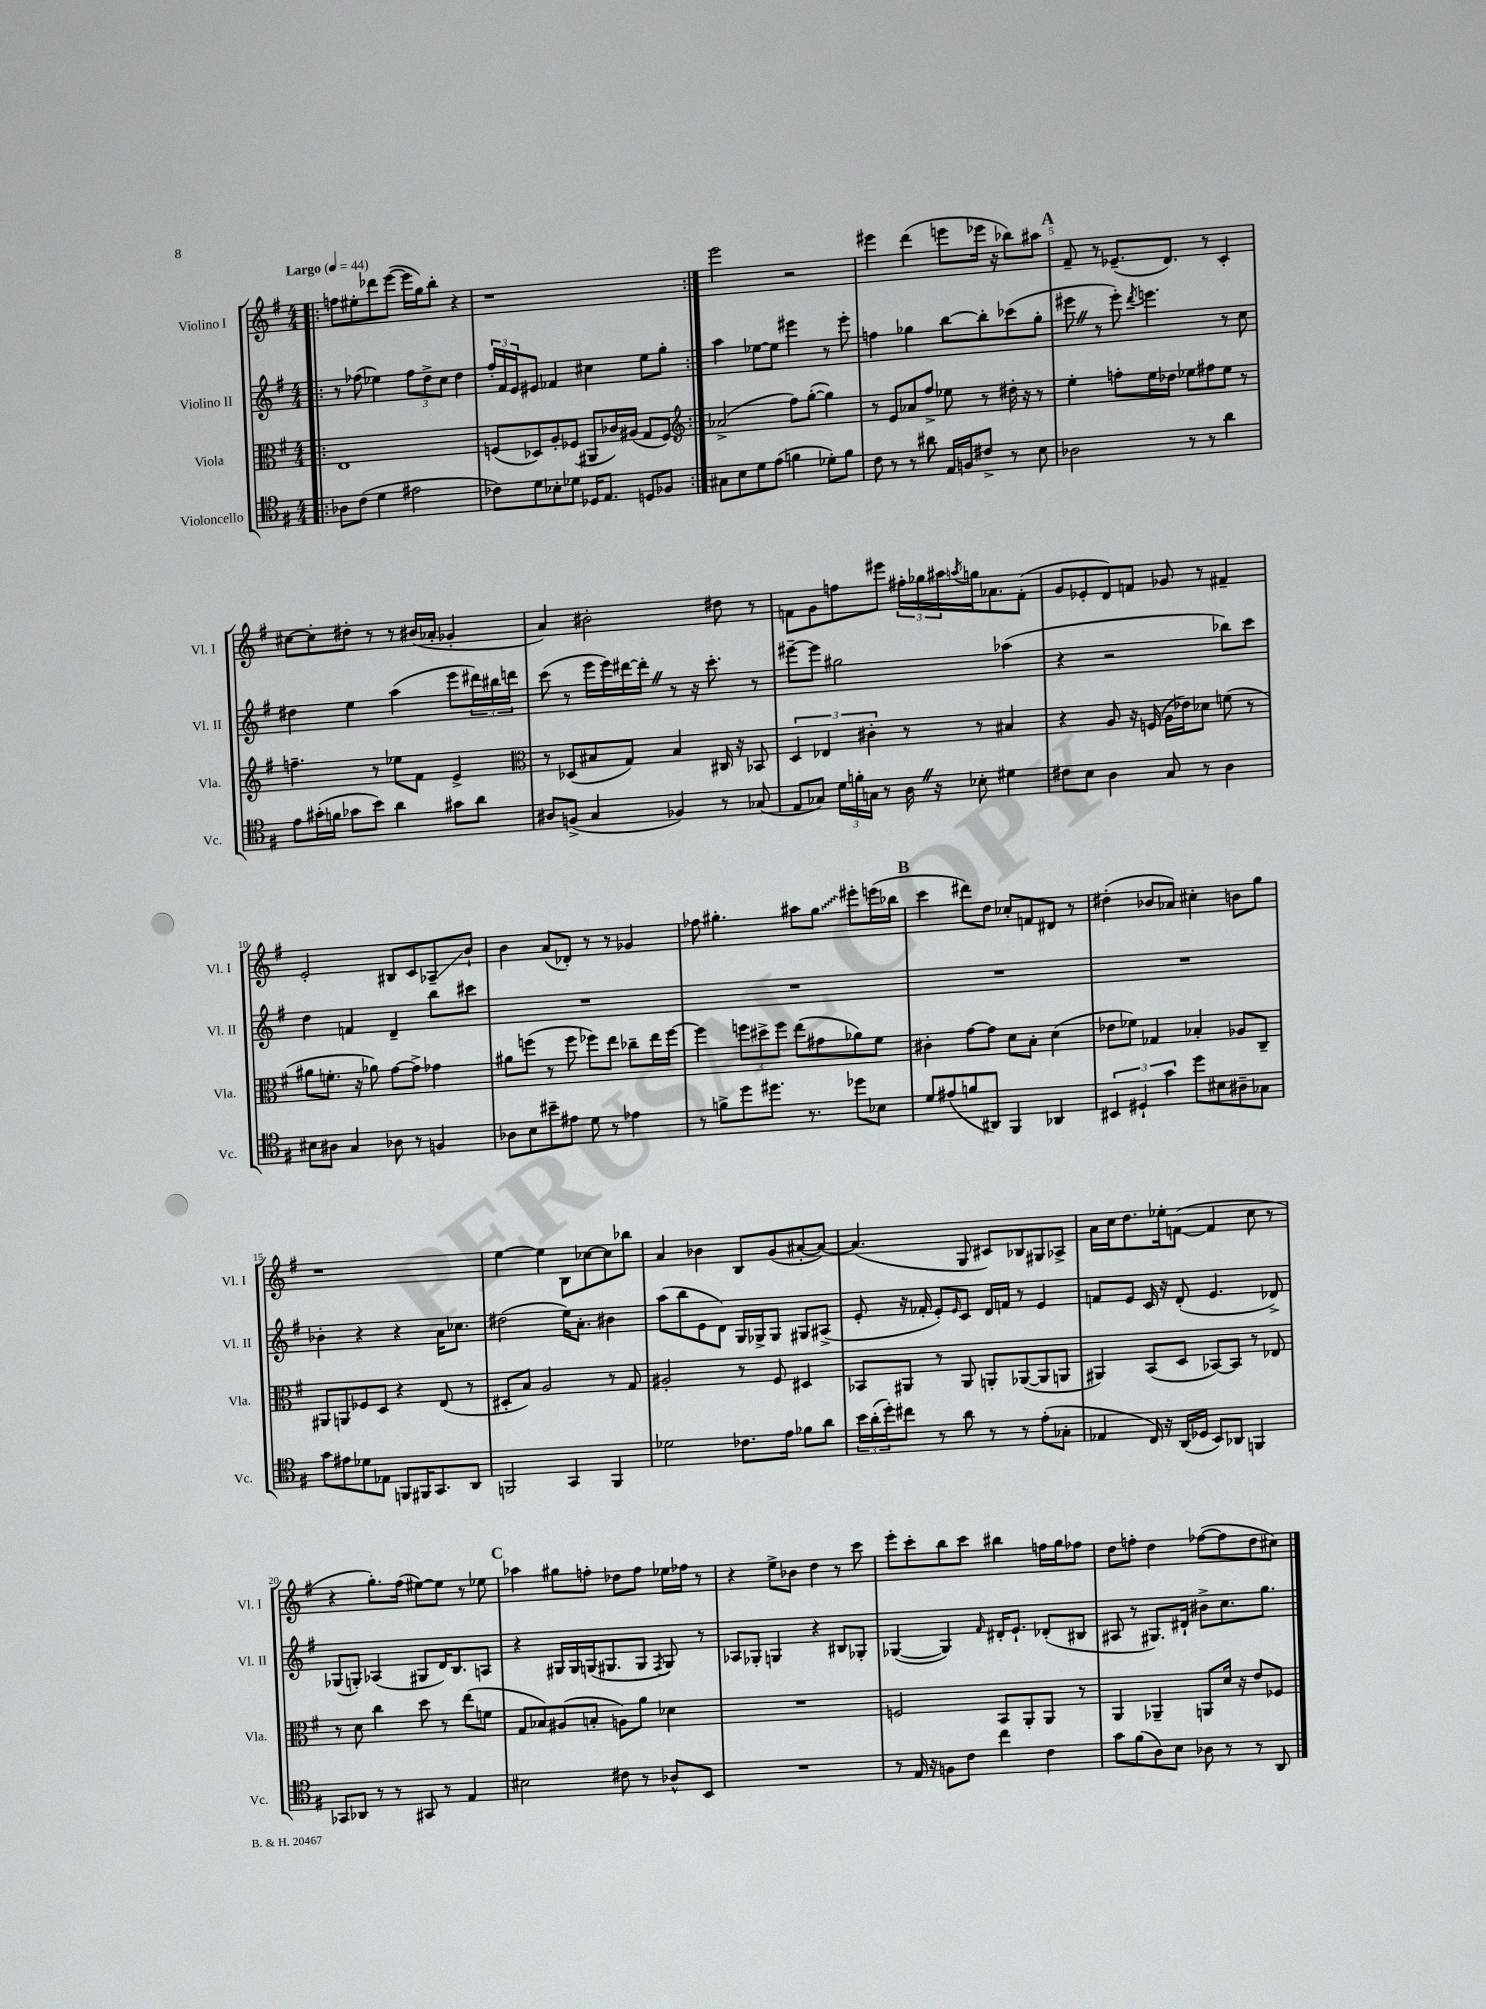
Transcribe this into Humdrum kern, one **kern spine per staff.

**kern	**kern	**kern	**kern
*staff4	*staff3	*staff2	*staff1
*clefC4	*clefC3	*clefG2	*clefG2
*k[f#]	*k[f#]	*k[f#]	*k[f#]
*M4/4	*M4/4	*M4/4	*M4/4
*MM44	*MM44	*MM44	*MM44
=!|:	=!|:	=!|:	=!|:
8A-\L	1E	8r	8ff\L
(8c\J	.	(8ff-\	8ee#'\
4d\	.	4ee-\)	8ddd-\
.	.	.	([8eee\J
2e#\	.	12ff-\L	16eee\]LL
.	.	.	16gg\J)
.	.	12dd^\	.
.	.	.	8bb'\J
.	.	12cc\J	.
.	.	4dd\	4r
=	=	=	=
8c-\L)	(8F/L	24ff#'/LL	1r
.	.	24f#/	.
.	.	24e/J	.
8d\	8D-/)	8e#/J	.
8B-'\	8A'/	4f-/	.
8d-\J	(8F-/J	.	.
16D-/LK	8AA#/L	4cc#\	.
8.E/J	.	.	.
.	16c-/L)	.	.
.	(16A#/JJ	.	.
8D/L	8G/L	8ee\L	.
8F-/J	8F-/J)	8gg'\J	.
=:|!	=:|!	=:|!	=:|!
*	*clefG2	*	*
8G#\L	(2a-^/	4aa\	2eee\
8B\	.	.	.
8d\	.	[8ee-\L	.
(8e\J	.	8ee-\]J	.
4f\	8ff#\L)	4eee#\	2r
.	([8gg'\J	.	.
8d-'\L)	4gg\])	8r	.
8f\J	.	8eee#'\	.
=	=	=	=
8c\	8r	4ff\	4eee#\
8r	8e/L	.	.
8r	8a-/	4gg-\	(4ddd\
8a#\	8ff#^/J	.	.
16E/LL	8ee-\	[8bb\L	8eee\L
16F/J	.	.	.
8c#^/J	8r	8bb'\]	16eee-\Jk
.	.	.	16r
8r	16dd#'\	(8ccc-\	8bb-\L)
.	16r	.	.
8B\	8r	8gg-'\J	8aa#\J
=	=	=	=
2A-\	4ee'\	8eee#\	8f#~/
.	.	8r	8r
.	8ff'\L	8eee#'\)	(8.e-~/L
.	.	8qddd/	.
.	16ee\L	4.eee\	.
.	16dd-\JJ	.	8.d/J)
8r	8ee-\L	.	.
8r	8ff#\	.	8r
4a\	8ee-\J	8r	4c'/
.	8r	8cc\	.
=	=	=	=
8e\L	4.ff~\	4dd#\	[8cc#\L
(16g#'\L	.	.	8cc#'\]
16f\JJ	.	.	.
8g-\L	.	4ee\	8dd#'\J
8b\J)	8r	.	8r
4a\	8ee-\L	(4aa\	8r
.	8f#\J	.	(16b#/LL
.	.	.	16a-'/JJ
8g#\L	4e^/	8eee\L	4g-'/
8a\J	.	24ddd#\L)	.
.	.	24bb#\	.
.	.	24ddd\JJ	.
=	=	=	=
*	*clefC3	*	*
8A#/L	8r	(8ccc\	4a/)
(8F^/J	(8D-/L	8r	.
4G/	8B#/	16eee\LL	2b#'\
.	.	16eee\)	.
.	8G/J)	[16ddd#\	.
.	.	16ddd#'\]JJ	.
4F-/)	4B#/	8r	.
.	.	16r	.
.	.	8.ccc'\	.
8r	16C#/	.	8dd#\
.	16r	.	.
(8G-/	8BB-/	8r	8r
=	=	=	=
8E/L	6D/	[8eee#~\L	8f\L
8G-/J)	.	8eee#\]J	8g\
.	6E-/	.	.
24d\LL	.	2gg#\	8ff\
24f'\	.	.	.
24G\JJ	6c#'\	.	.
8r	.	.	8eee#\J
16A\	8r	.	24ff#'\LL
.	.	.	24gg-\
16r	.	.	.
.	.	.	24aa#\
.	.	.	8qaa/
8B-'\	8r	.	16gg\J
.	.	.	8.a-\
4d#\	4B#/	(4aa-\	.
.	.	.	(8f'\J
=	=	=	=
8c#\L	4r	4r	8g/L
8B\J	.	.	8e-'/
4A\	8A/	2r	8d/)
.	16r	.	8f/J
.	(16F/	.	.
8G/	16A\LL	.	8g-/
.	16e-\J)	.	.
8r	8d-\J	.	8r
4A\	(8f\	8bb-\L)	4f#~/
.	8r	8ccc\J	.
=	=	=	=
8B#\L	8a#\L	4dd\	2e'/
8A#\J	8.f'\J	.	.
4G/	.	4f/	.
.	16r	.	.
.	8a-\)	.	.
8A-\	[8g\L	4d~/	8B#/L
8r	8g^\]J	.	8c/
4F/	4g-\	8bb\L	8A-~/
.	.	8ccc#\J	8b`/J
=	=	=	=
8A-\L	8a#\L	1r	4b\
8B\	(8ff\J	.	.
8b#~\	8r	.	(8a/L
8e#\J	8ff\	.	8d-'/J)
8d\	8ff-\L)	.	8r
8r	8ee\J	.	8r
4e-\	8cc-~\L	.	4g-/
.	16ee\L	.	.
.	[16ff-\JJ	.	.
=	=	=	=
8r	4ff-\]	1r	8ff-\
8f^\L	.	.	4.gg#'\
8dd\	12ff\L	.	.
.	12dd#^\	.	.
8.dd#\J	.	.	.
.	12ff\J	.	.
.	(8ee\L	.	8aa#\L
8.r	.	.	.
.	8g#\	.	8gg#\J
8dd-\L	8a-\)	.	8eee#'\L
8B-\J	8f#\J	.	(16eee\L
.	.	.	16bb-\JJ
=	=	=	=
8d/L	4c#'\	1r	4ccc\
(8e#/	.	.	.
8f/	[8g\L	.	8ddd#\L)
8AA#/J)	8g\]J	.	8dd\J
4FF#/	8d\L	.	8cc-'/L
.	8B'\J	.	8f/
4AA-/	(4d\	.	8d#/J
.	.	.	8r
=	=	=	=
6BB#/	8e-\L	1r	(4dd#'\
.	8f-\J)	.	.
6D#`/	.	.	.
.	4G-/	.	8b-/L
6g\	.	.	.
.	.	.	8a-/J)
8dd\L	4B-'/	.	4cc#'\
8B#\	.	.	.
8A#~\	8A-/L	.	8b\L
8G-\J	8C~/J	.	8gg\J
=	=	=	=
8g\L	8AA#/L	4b-'\	1r
8e#\	8AA/	.	.
8d-\	8F-/	4r	.
8E-\J	8D/J	.	.
8FF/L	4r	4r	.
16FF#/K	.	.	.
8.GG/	.	.	.
.	(8E/	16a\LK	.
.	.	8.cc-\J	.
8AA/J	8r	.	.
=	=	=	=
2FF/	8D#'/L	(2dd#\	[4ee\
.	8B/J)	.	.
.	2A/	.	4ee\]
4GG/	.	16ee\LK)	8B\L
.	.	8.a'\J	.
.	.	.	[8cc-\
4FF/	8r	4b#\	8cc-\]
.	8G/	.	8bb-\J
=	=	=	=
2d-\	2A#'/	(8aa\L	4a/
.	.	8bb\	.
.	.	8e\	4b-\
.	.	8d\J)	.
8.c-\L	8r	16G/LL	8B/L
.	.	16G-^/J	.
.	8F#/	8G-/J	(8g/
16e\Jk	.	.	.
8f-\L	4D#/	8G#/L	[8a#'/
8a\J	.	(8A#^/J	8a#/_J)
=	=	=	=
24b\LL	8BB-/L	8e'/	(4.a#/]
(24a'\	.	.	.
24dd'\J)	.	.	.
8cc#\J	8AA#/J	16r	.
.	.	16f-'/	.
8r	8r	8e'/L)	.
.	.	16qqe/	.
8a\	8AA#/	8c/J	8G/
8r	8AA'/L	16d/LL	8c#/L)
.	.	16f/JJ	.
8r	([8AA-/	8r	8B-/
(8e'\L	8AA-/]	4e/	8G#/
8G-'\J	8AA/J	.	8A-^/J
=	=	=	=
4E-/	4AA#/)	8f/L	16a\LL
.	.	.	16cc\J
.	.	8e/J	8.dd\
16C/)	(8BB/L	16c/	.
16r	.	16r	16ee-'\k
(16AA/LL	8D/J	(8d'/	([8f\J
16D-/JJ	.	.	.
8BB/L)	[8BB-/L)	4.e/	4f/]
8AA-/J	8BB-/]J	.	.
4FF/	8r	.	8cc\
.	8E-/	8d-^/)	8r
=	=	=	=
8GG-/L	8r	(8G-/L	4r
8AA-/J	8d\	8G'/J)	.
8r	4cc\	(4A-/	8.gg'\L)
8r	.	.	.
.	.	.	(16ff#\Jk
8GG#/	8dd\	8G#/L	[8ee#\L)
8r	8r	16d/K)	8ee#\]J
.	.	8.B/	.
4E/	(8ee\L	.	8r
.	8f\J	8A/J	8ee-\
=	=	=	=
2B#\	8G/L	4r	4aa-\
.	8B-/)	.	.
.	(8A#/	16G#/LL	8gg#\L
.	.	16G#/	.
.	8B'/J	(16G/J	8ff'\J
.	.	8.G#/	.
8c#\	8A\L)	.	8dd-\L
8r	8a\J	8G#/J	8ff\J
.	.	8qF#/	.
8A-^^/L	4d-\	8G#/)	16ee-\LL
.	.	.	16ff-\JJ
8BB/J	.	8r	8r
=	=	=	=
1r	1r	8A-/L	4r
.	.	8G-'/J	.
.	.	4G/	8ee^\L
.	.	.	8b-\J
.	.	4r	4dd\
.	.	8B#/L	8r
.	.	8G-'/J	8ccc\
=	=	=	=
8r	2F/	([4G-/	8eee'\L
16E/	.	.	8ccc'\
16r	.	.	.
8F\L	.	4G-/])	8bb\
8c\J	.	.	8ccc\J
.	.	16qqf#/	.
4cc\	8BB/L	16d#'/LK	4bb#\
.	.	8.e`/J	.
.	8AA'/	.	.
4c\	8AA/J	(8d-'/L	16ff\LL
.	.	.	16gg\J
.	8r	8B#/J	8ff-\J
=	=	=	=
8g\L	4AA/	8A#/	8dd\L
(8f#\	.	8r	8ff'\J
8A\)	4AA-~/	8.G#/L)	4dd\
8B\J	.	.	.
.	.	16d#`/Jk	.
8A-\	8AA/L	8b#^\L	([8ff-\L
8r	16d/Jk	8.cc\	8ff-\]
.	16r	.	.
8r	8e/L	.	8dd\
.	.	8.gg\J	.
8AA/	8F-/J	.	8cc#\J)
==	==	==	==
*-	*-	*-	*-
